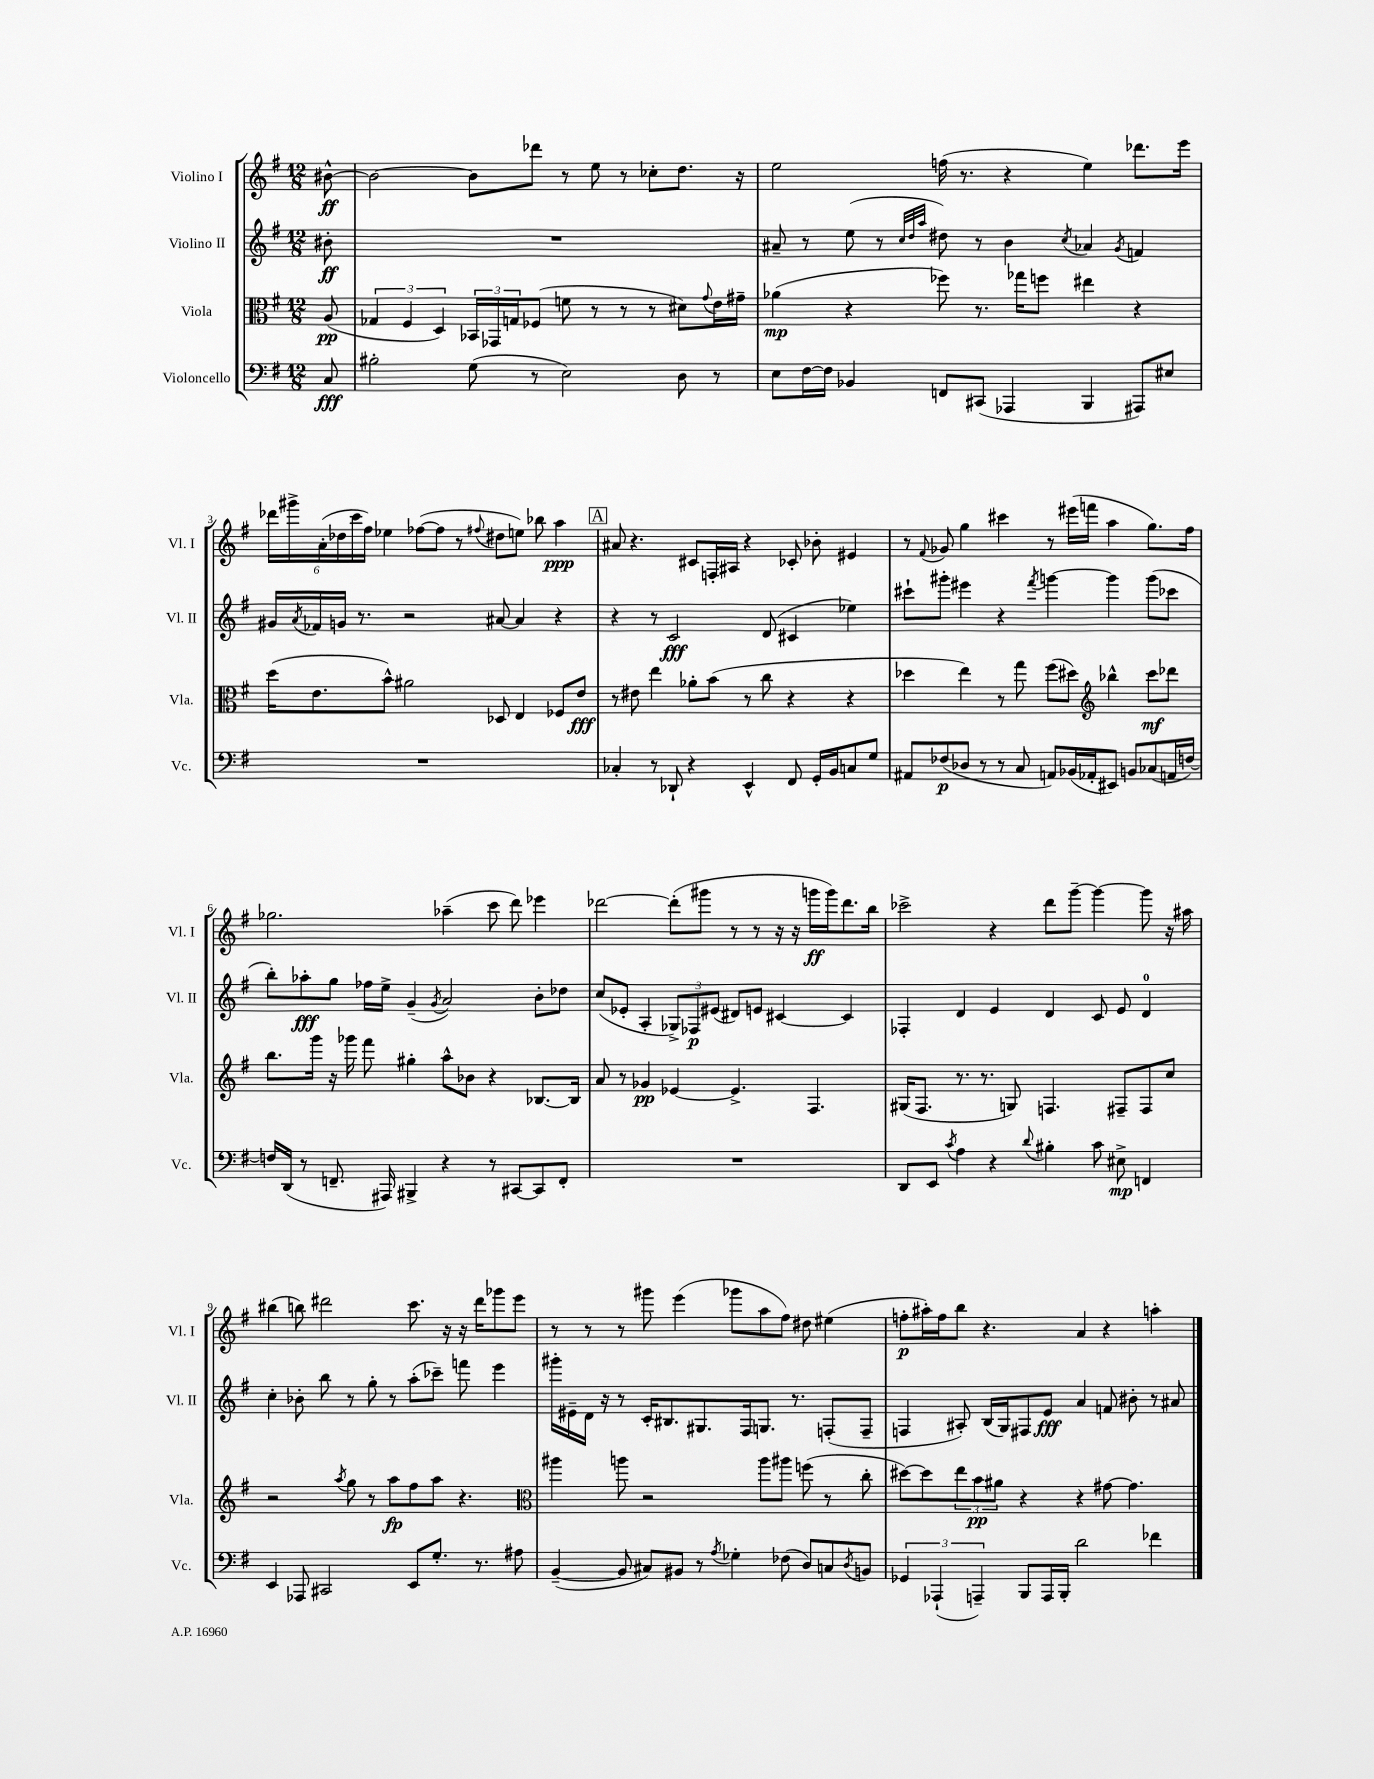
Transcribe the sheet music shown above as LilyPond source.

<<
\new StaffGroup <<
\new Staff = "s0" \with { instrumentName = "Violino I" shortInstrumentName = "Vl. I" } {
    \clef treble \key g \major \numericTimeSignature \time 12/8 \partial 8
    bis'8~-^\ff |
    bis'2~ bis'8 des'''8 r8 e''8 r8 ces''8-. d''8. r16 |
    e''2 f''16( r8. r4 e''4) des'''8. e'''16 |
    \tuplet 6/4 { des'''16 gis'''16-> a'16-.( des''16 c'''16 fis''16) } ees''4 fes''8~( fes''8 r8 \appoggiatura { fis''8 } dis''8 e''8) bes''8 a''4\ppp |
    \mark \markup { \box "A" } ais'8 r4. cis'8 f16-. ais16 r4 ces'8-. bes'8-. eis'4 |
    r8 \appoggiatura { fis'8 } ges'8 g''4 cis'''4 r8 eis'''16( f'''16 a''4 g''8.) fis''16 |
    ges''2. aes''4--( c'''8 d'''8) ees'''4 |
    des'''2~ des'''8-.( gis'''8 r8 r8 r16 r16 g'''16\ff g'''16) des'''8. b''16 |
    ces'''2-> r4 d'''8 g'''8~-- g'''4~ g'''8 r16 ais''16 |
    bis''4( b''8) dis'''2 c'''8. r16 r16 dis'''16 ges'''8 e'''8 |
    r8 r8 r8 gis'''8 e'''4( ges'''8 a''8 fis''8) dis''8 eis''4( |
    f''8-.\p ais''16-.) f''16 b''8 r4. a'4 r4 a''4-. \bar "|." |
}
\new Staff = "s1" \with { instrumentName = "Violino II" shortInstrumentName = "Vl. II" } {
    \clef treble \key g \major \numericTimeSignature \time 12/8 \partial 8
    bis'8-.\ff |
    R1. |
    ais'8-- r8 e''8( r8 \grace { c''32 d''32 a''32 } dis''8) r8 b'4 \acciaccatura { c''8 } aes'4 \acciaccatura { g'8 } f'4 |
    gis'16 \acciaccatura { a'8 } fes'16 g'16 r8. r2 ais'8~ ais'4 r4 |
    \mark \markup { \box "A" } r4 r8 c'2\fff d'8( cis'4 ees''4) |
    cis'''8-! gis'''8-. eis'''4 r4 \acciaccatura { fis'''8 } g'''4~ g'''4 g'''8( ces'''8 |
    b''8-.) aes''8-.\fff g''8 fes''16 e''16-> g'4--( \acciaccatura { g'8 } a'2) b'8-. des''8 |
    c''8( ees'8-. a4-. \tuplet 3/2 { ges8->) fes8\p eis'8( } dis'8) e'8 cis'4~ cis'4 |
    fes4-. d'4 e'4 d'4 c'8 e'8 d'4-0 |
    c''4-. bes'8-. b''8 r8 g''8-. r8 a''8-.( ces'''8--) f'''8 e'''4 |
    gis'''16-. eis'16-- d'16 r16 r8 c'16-. bis8. gis8. fis16 g8. r8. f8-.( f8-- |
    f4 ais8-.) b16( g16) fis8 e'8\fff a'4 f'8 bis'8-. r8 ais'8 \bar "|." |
}
\new Staff = "s2" \with { instrumentName = "Viola" shortInstrumentName = "Vla." } {
    \clef alto \key g \major \numericTimeSignature \time 12/8 \partial 8
    a8\pp( |
    \tuplet 3/2 { ges4 fis4 d4) } \tuplet 3/2 { bes,16 ges,16 g16 } fes8( f'8 r8 r8 r8 dis'8) \appoggiatura { g'8 } e'16 gis'16-- |
    aes'4\mp( r4 fes''8) r8. ges''16 f''8 eis''4 r4 |
    d''16( e'8. b'8-^) ais'2 des8 e4 fes8 e'8\fff |
    \mark \markup { \box "A" } r8 eis'8 e''4 aes'8-. b'8( r8 c''8 r4 r4 |
    des''4 e''4) r8 g''8 fis''8( dis''8) \clef treble bes''4-^ c'''8\mf des'''8 |
    b''8. g'''16 r16 ges'''16 fis'''8 gis''4-. a''8-^ bes'8 r4 bes8.~ bes16 |
    a'8 r8 ges'4\pp ees'4~ ees'4.-> fis4. |
    gis16( fis8. r8. r8. g8) f4. fis8-- fis8 c''8 |
    r2 \acciaccatura { a''8 } g''8 r8 a''8\fp fis''8 a''8 r4. |
    \clef alto ais''4 a''8 r2 a''8 ais''8 f''8( r8 c''8-. |
    dis''8~) dis''8 \tuplet 3/2 { e''8 b'8\pp ais'8 } r4 r4 gis'8~ gis'4. \bar "|." |
}
\new Staff = "s3" \with { instrumentName = "Violoncello" shortInstrumentName = "Vc." } {
    \clef bass \key g \major \numericTimeSignature \time 12/8 \partial 8
    c8\fff |
    bis2-. g8( r8 e2) d8 r8 |
    e8 fis16~ fis16 bes,4 f,8 cis,8( aes,,4 b,,4 ais,,8) eis8 |
    R1. |
    \mark \markup { \box "A" } ces4-. r8 des,8-! r4 e,4-^ fis,8 g,16-. b,16 c8 g8 |
    ais,8 fes8\p( des8 r8 r8 c8 a,8) bes,16( aes,16-. eis,8) b,8 ces8( a,16 f16~) |
    f16 d,16( r8 f,8.-- ais,,16) bis,,4-> r4 r8 cis,8~ cis,8 f,8-. |
    R1. |
    d,8 e,8 \acciaccatura { c'8 } a4 r4 \appoggiatura { d'8 } bis4-. c'8 eis8->\mp f,4 |
    e,4 aes,,8 cis,2 e,8 g8.-. r8. ais8 |
    b,4~--( b,8 cis8) bis,8 r8 \acciaccatura { a8 } ges4-. fes8( d8) c8 \acciaccatura { d8 } b,8 |
    \tuplet 3/2 { ges,4 aes,,4-!( a,,4--) } b,,8 a,,16 b,,16-. d'2 fes'4 \bar "|." |
}
>>
>>
